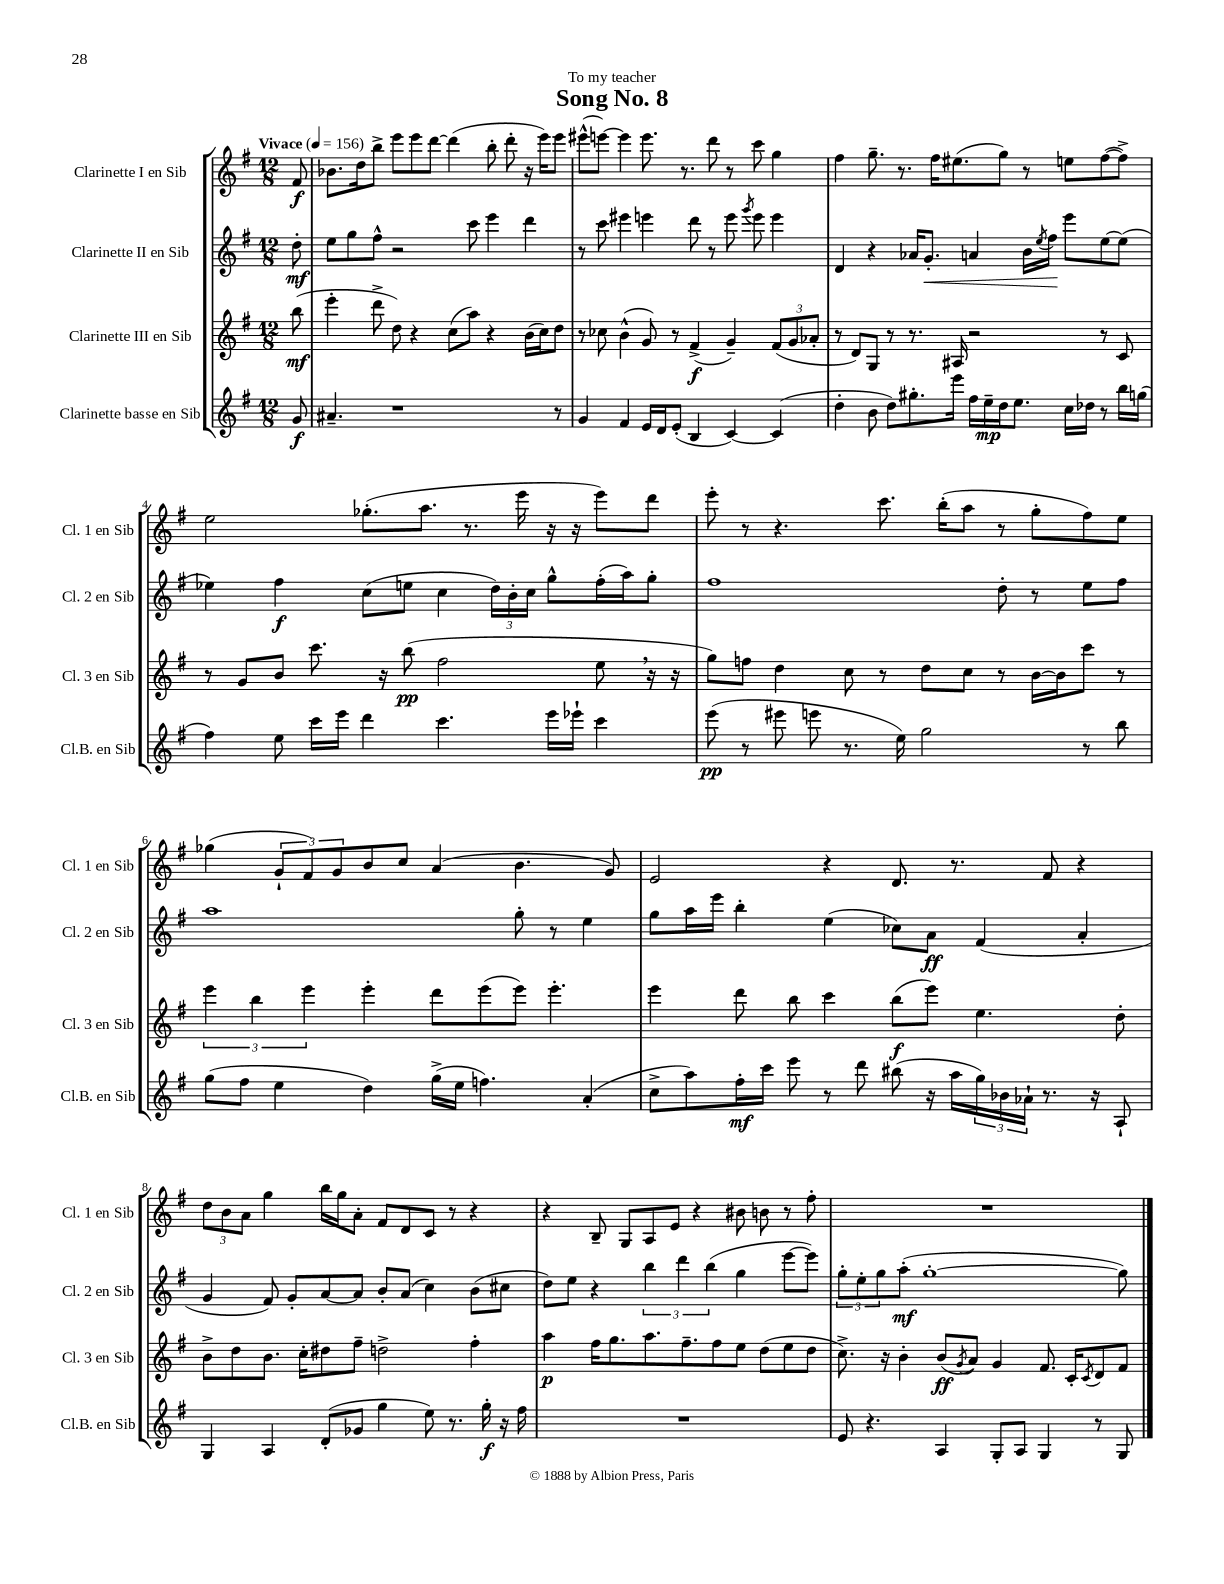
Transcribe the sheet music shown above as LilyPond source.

\header { title = "Song No. 8" dedication = "To my teacher" }
<<
\new StaffGroup <<
\new Staff = "s0" \with { instrumentName = "Clarinette I en Sib" shortInstrumentName = "Cl. 1 en Sib" } {
    \clef treble \key g \major \numericTimeSignature \time 12/8 \partial 8 \tempo "Vivace" 4 = 156
    fis'8\f |
    bes'8. d''16 b''8-> e'''8 e'''8 d'''8~ d'''4( b''8-. d'''8-. r16 e'''16) e'''8 |
    eis'''8-^( e'''8~) e'''4 e'''8. r8. d'''8 r8 c'''8 g''4 |
    fis''4 g''8.-- r8. fis''16 eis''8.( g''8) r8 e''8 fis''8~( fis''8->) |
    e''2 ges''8.-.( a''8. r8. e'''16 r16 r16 e'''8) d'''8 |
    e'''8-. r8 r4. c'''8. b''16-.( a''8 r8 g''8-. fis''8) e''8 |
    ges''4( \tuplet 3/2 { g'8-! fis'8) g'8 } b'8 c''8 a'4( b'4. g'8) |
    e'2 r4 d'8. r8. fis'8 r4 |
    \tuplet 3/2 { d''8 b'8 a'8 } g''4 b''16 g''16 a'8-. fis'8 d'8 c'8 r8 r4 |
    r4 b8-- g8 a8 e'8 r4 bis'8 b'8 r8 fis''8-. |
    R1. \bar "|." |
}
\new Staff = "s1" \with { instrumentName = "Clarinette II en Sib" shortInstrumentName = "Cl. 2 en Sib" } {
    \clef treble \key g \major \numericTimeSignature \time 12/8 \partial 8
    d''8-.\mf |
    e''8 g''8 fis''8-^ r2 c'''8 e'''4 d'''4 |
    r8 c'''8 eis'''4 e'''4 d'''8 r8 e'''8 \acciaccatura { g'''8 } e'''8 e'''4 |
    d'4 r4 aes'16 g'8.-.\< a'4 b'16 \acciaccatura { e''8 } fis''16\! e'''8 e''8~ e''8( |
    ees''4) fis''4\f c''8( e''8 c''4 \tuplet 3/2 { d''16) b'16-. c''16 } g''8-^ fis''16-.( a''16) g''8-. |
    fis''1 d''8-. r8 e''8 fis''8 |
    a''1 g''8-. r8 e''4 |
    g''8 a''16 e'''16 b''4-. e''4( ces''8) a'8\ff fis'4( a'4-. |
    g'4 fis'8) g'8-. a'8~ a'8 b'8-. a'8( c''4) b'8( cis''8 |
    d''8) e''8 r4 \tuplet 3/2 { b''4 d'''4 b''4( } g''4 e'''8~ e'''8) |
    \tuplet 3/2 { g''8-. e''8-. g''8 } a''8-.\mf( g''1~-. g''8) \bar "|." |
}
\new Staff = "s2" \with { instrumentName = "Clarinette III en Sib" shortInstrumentName = "Cl. 3 en Sib" } {
    \clef treble \key g \major \numericTimeSignature \time 12/8 \partial 8
    b''8\mf( |
    e'''4-. d'''8-> d''8) r4 c''8( a''8) r4 b'16( c''16) d''8 |
    r8 ces''8 b'4-^( g'8) r8 fis'4->\f( g'4--) \tuplet 3/2 { fis'8( g'8 aes'8-. } |
    r8 d'8) g8 r8 r8. ais16 r2 r8 c'8 |
    r8 g'8 b'8 c'''8. r16 b''8\pp( fis''2 e''8 \breathe r16 r16 |
    g''8) f''8 d''4 c''8 r8 d''8 c''8 r8 b'16~ b'16 c'''8 r8 |
    \tuplet 3/2 { e'''4 b''4 e'''4 } e'''4-. d'''8 e'''8( e'''8) e'''4.-. |
    e'''4 d'''8 b''8 c'''4 b''8\f( e'''8) e''4. d''8-. |
    b'8-> d''8 b'8. c''16-. dis''8 fis''8-- d''2-> fis''4-. |
    a''4\p fis''16 g''8. a''8. fis''8.-- fis''8 e''8 d''8( e''8 d''8 |
    c''8.->) r16 b'4-. b'8\ff( \acciaccatura { g'8 } a'8) g'4 fis'8. c'16-. \acciaccatura { c'8 } d'8 fis'8 \bar "|." |
}
\new Staff = "s3" \with { instrumentName = "Clarinette basse en Sib" shortInstrumentName = "Cl.B. en Sib" } {
    \clef treble \key g \major \numericTimeSignature \time 12/8 \partial 8
    g'8\f |
    ais'4.-- r1 r8 |
    g'4 fis'4 e'16 d'16 e'8-.( b4 c'4~) c'4( |
    d''4-. b'8 d''8) gis''8.-. e'''16 fis''16 e''16--\mp d''16 e''8. c''16 des''16 r8 b''16 g''16( |
    fis''4) e''8 c'''16 e'''16 d'''4 c'''4. e'''16 ees'''16-! c'''4 |
    e'''8\pp( r8 eis'''8 e'''8 r8. e''16) g''2 r8 b''8 |
    g''8( fis''8 e''4 d''4) g''16->( e''16 f''4.) a'4-.( |
    c''8-> a''8) fis''16-.\mf c'''16 e'''8 r8 d'''8 bis''8( r16 a''16 \tuplet 3/2 { g''16) bes'16 aes'16-! } r8. r16 a8-! |
    g4 a4 d'8-.( ges'8 g''4 e''8) r8. g''16-.\f r16 fis''16 |
    R1. |
    e'8 r4. a4 g8-. a8 g4 r8 g8 \bar "|." |
}
>>
>>
